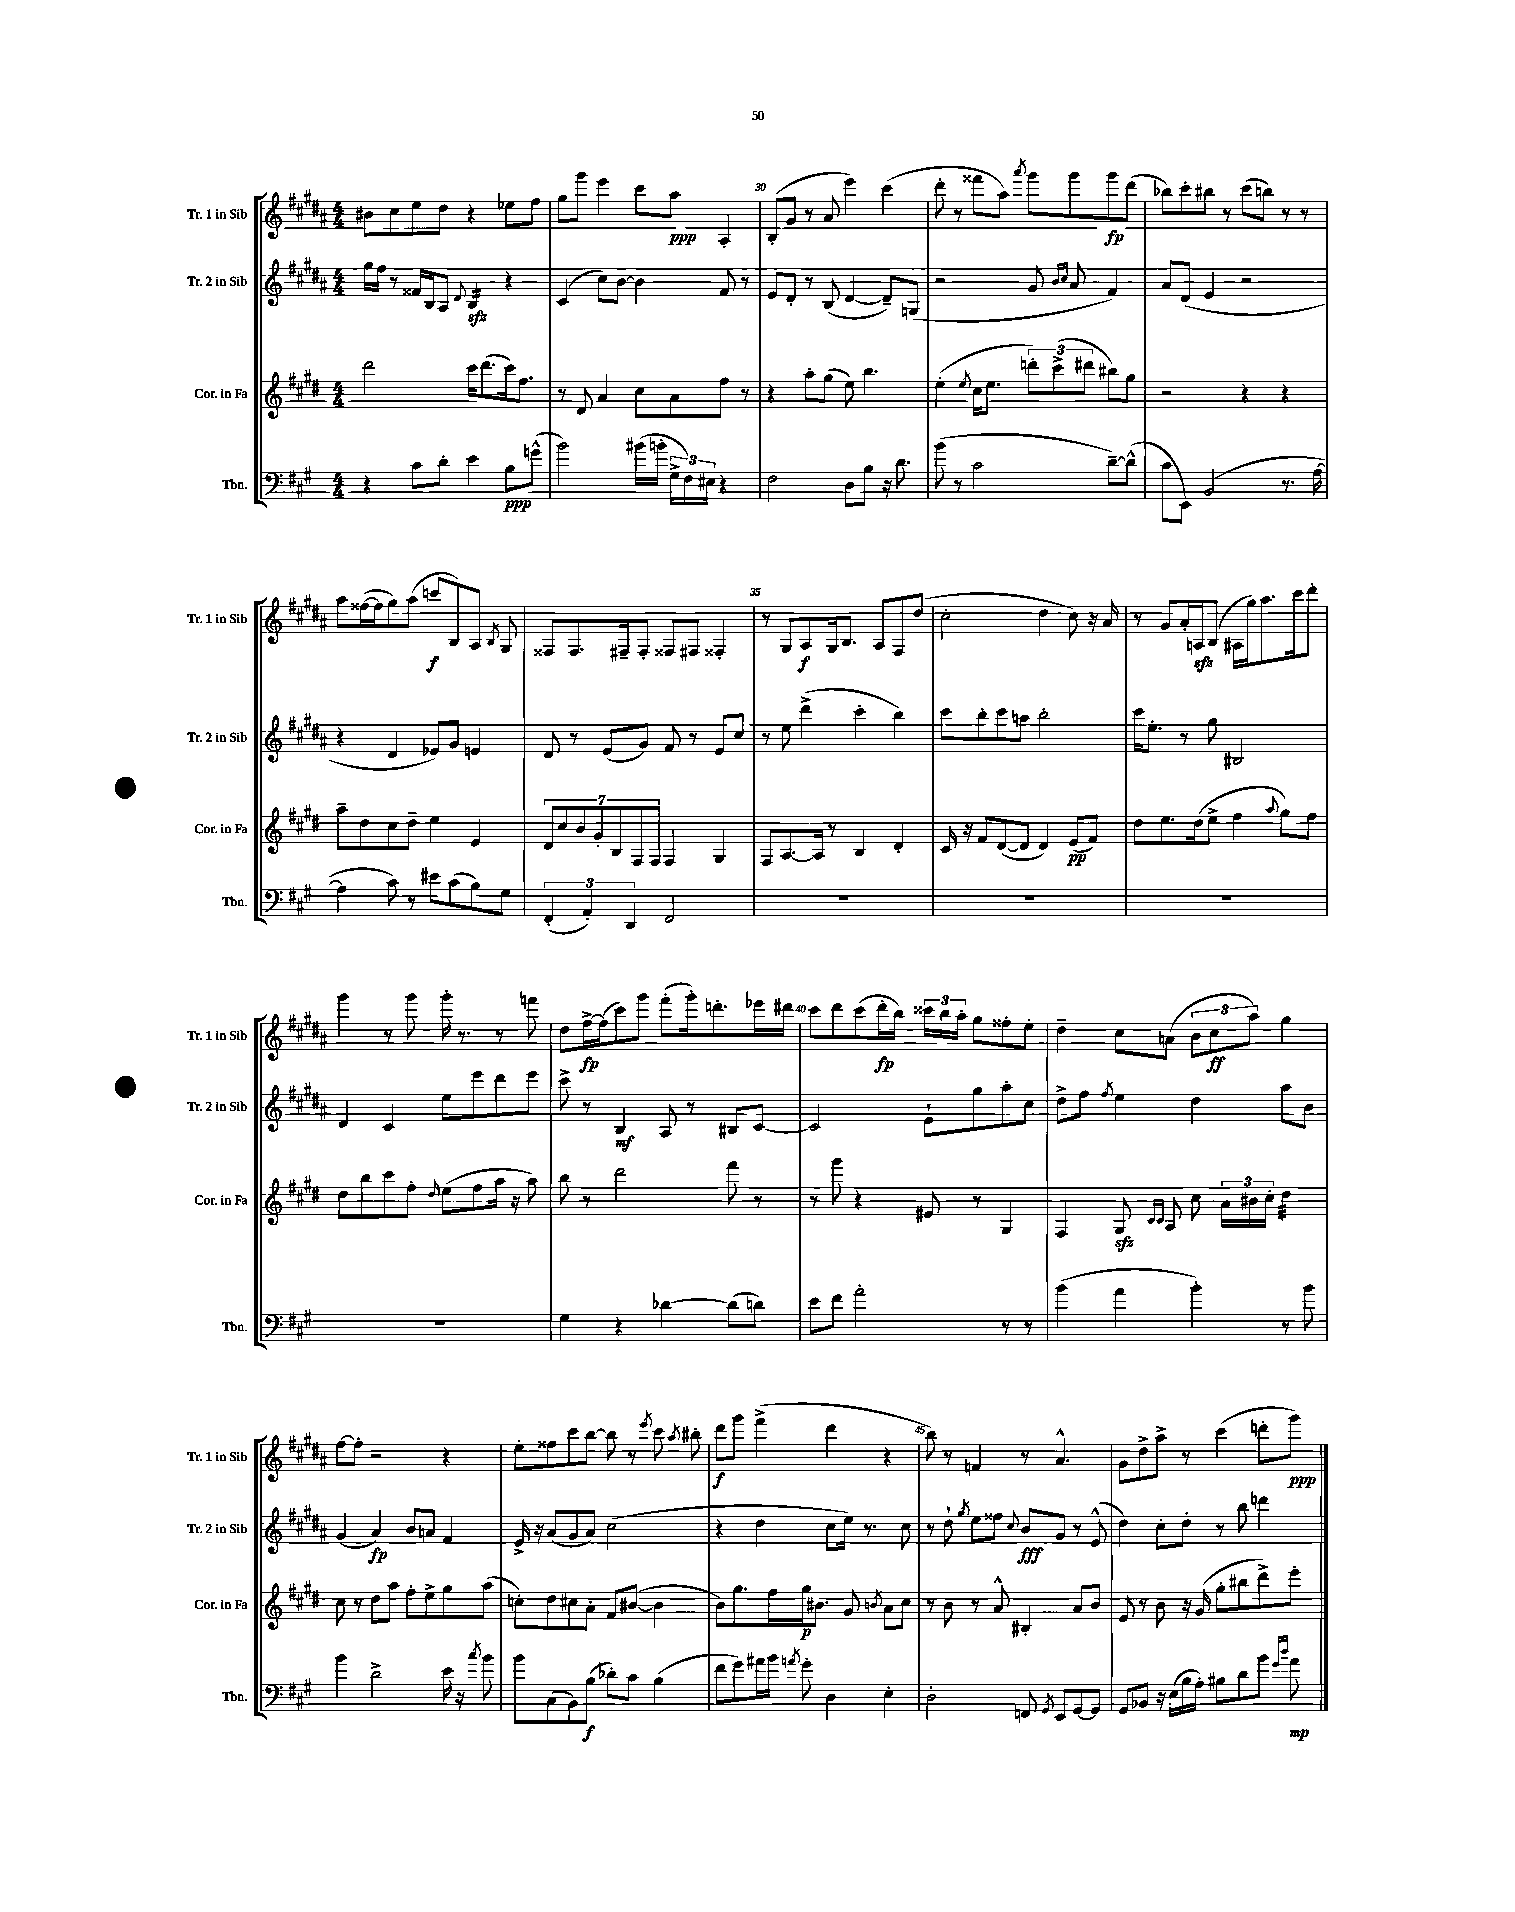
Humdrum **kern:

**kern	**kern	**kern	**kern
*staff4	*staff3	*staff2	*staff1
*clefF4	*clefG2	*clefG2	*clefG2
*k[f#c#g#]	*k[f#c#g#d#]	*k[f#c#g#d#a#]	*k[f#c#g#d#a#]
*M4/4	*M4/4	*M4/4	*M4/4
4r	2ddd#\	16gg#\LL	8b#\L
.	.	16ff#\JJ	.
.	.	8r	8cc#\
8c#\L	.	16f##/LL	8ee\
.	.	16B/J	.
8d'\J	.	8A#/J	8dd#\J
.	.	8qqd#/	.
4e\	16ccc#\LK	4B/	4r
.	(8.ddd#\	.	.
8B\L	16ccc#\k)	4r	8ee-\L
.	8.ff#\J	.	.
(8g^^\J	.	.	8ff#\J
=	=	=	=
2b\)	8r	(4c#/	8gg#\L
.	8d#/	.	8ggg#\J
.	4a/	8cc#\L)	4eee\
.	.	[8b\J	.
(16b#\LL	8cc#\L	4b\]	8ccc#\L
16b'\JJ	.	.	.
24G#^\LL	8a\	.	8aa#\J
24F#\)	.	.	.
24E#\JJ	.	.	.
4r	8ff#\J	8f#/	4A#'/
.	8r	8r	.
=	=	=	=
2F#\	4r	8e/L	(8B'/L
.	.	8d#'/J	8g#/J
.	8aa'\L	8r	8r
.	(8gg#\J	(8B/	8a#/
8D\L	8ee\)	[4d#/	4eee\)
8B\J	4.bb\	.	.
16r	.	8d#~/]L)	(4ccc#\
8.d\	.	.	.
.	.	(8G/J	.
=	=	=	=
(8b\	(4ee'\	2r	8ddd#'\
8r	.	.	8r
.	8qee/	.	.
2c#\	16cc#\LK	.	8fff##\L
.	8.ee\J	.	.
.	.	.	8aa#\J)
.	.	.	8qaaa#/
.	12ddd'\L)	8g#/	8ggg#\L
.	(12ccc#^\	.	.
.	.	16qqb/LL	.
.	.	16qqcc#/JJ	.
.	.	8a#/	8ggg#\
.	12ddd#\J	.	.
[8d~\L)	8bb#\L)	4f#/)	8ggg#\
(8d^^\]J	8gg#\J	.	(8ddd#\J
=	=	=	=
8c#\L	2r	8a#/L	8bb-\L)
8EE\J)	.	(8d#/J	8ccc#'\
(2BB/	.	4e/	8bb#\J
.	.	.	8r
.	4r	2r	(8ccc#\L
.	.	.	8bb\J)
8.r	4r	.	8r
.	.	.	8r
[16A\	.	.	.
=	=	=	=
4A\]	8aa~\L	4r	8aa#\L
.	8dd#\	.	([16ff##\L
.	.	.	16ff##\]J
8c#\)	8cc#\	4d#/	8gg#\)
8r	8dd#~\J	.	(8aa#\J
8e#\L	4ee\	8e-/L)	8ccc/L
(8c#\	.	8g#/J	8B/)
8B\)	4e/	4e/	8A#/J
.	.	.	8qB/
8G#\J	.	.	8G#/
=	=	=	=
(6FF#'/	14d#/L	8d#/	8F##/L
.	14cc#/	.	.
.	.	8r	8.F##/
.	14b/	.	.
6AA'/)	.	.	.
.	14g#'/	.	.
.	.	(8e/L	.
.	14B/	.	.
.	.	.	16F#~/k
6DD/	.	.	.
.	14F#/	.	.
.	.	8g#/J)	8F#'/J
.	14F#/J	.	.
2FF#/	4F#/	8f#/	8F##/L
.	.	8r	8F#/J
.	4G#/	8e/L	4F##'/
.	.	8cc#/J	.
=	=	=	=
1r	8F#/L	8r	8r
.	[8.A/	8ee\	8G#/L
.	.	(4ddd#^\	8A#/
.	16A/]Jk	.	.
.	8r	.	16G#/k
.	.	.	8.B/J
.	4B/	4ccc#'\	.
.	.	.	8A#/L
.	4d#'/	4bb\)	8F#/
.	.	.	(8dd#/J
=	=	=	=
1r	16c#/	8ccc#\L	2cc#'\
.	16r	.	.
.	8f#/L	8bb'\	.
.	([8d#/	8ccc#\	.
.	8d#/]J	8aa\J	.
.	4d#/)	2bb'\	4dd#\
.	(8e/L	.	8cc#\)
.	8f#/J)	.	16r
.	.	.	16a#/
=	=	=	=
1r	8dd#\L	16ccc#\LK	8r
.	.	8.ee'\J	.
.	8.ee\	.	8g#/L
.	.	8r	16a#'/L
.	(16dd#\k	.	16A/J
.	8ee^\J	8gg#\	(8B/J
.	4ff#\	2B#/	16A#\LL
.	.	.	16gg#\J)
.	.	.	8.aa#\
.	8qqaa/	.	.
.	8gg#\L)	.	.
.	.	.	16ccc#\k
.	8ff#\J	.	8ddd#'\J
=	=	=	=
1r	8dd#\L	4d#/	4ggg#\
.	8bb\	.	.
.	8ccc#\	4c#/	8r
.	8ff#'\J	.	8ggg#\
.	16qqdd#/	.	.
.	(8ee\L	8ee\L	16ggg#'\
.	.	.	8.r
.	8ff#\	8eee\	.
.	16aa\Jk	8ddd#\	8r
.	16r	.	.
.	8aa\)	8eee\J	8fff\
=	=	=	=
4G#\	8bb\	8ccc#^\	8dd#\L
.	8r	8r	[16ff#^\L
.	.	.	(16ff#\]J
4r	2ddd#\	4B/	8ccc#\)
.	.	.	8ggg#\J
[4d-\	.	8A#/	(8fff#'\L
.	.	8r	16ggg#'\k)
.	.	.	8.ddd'\
(8d-\]L	8fff#\	8B#/L	.
8d\J)	8r	[8c#/J	16eee-\L
.	.	.	16ddd#\JJ
=	=	=	=
8e\L	8r	2c#/]	8ccc#\L
8f#\J	8ggg#\	.	8ddd#\
2a'\	4r	.	(8ccc#\
.	.	.	16ddd#'\L
.	.	.	16bb\JJ)
.	8e#/	8e`\L	24ccc##\LL
.	.	.	24bb\
.	.	.	24aa#'\JJ
.	8r	8gg#\	8gg#\L
8r	4G#/	8aa#'\	8ff##'\
8r	.	8cc#\J	8ee'\J
=	=	=	=
(4b\	4F#/	8dd#^\L	4dd#~\
.	.	8ff#\J	.
.	.	8qff#/	.
4a\	8G#/	4ee\	8cc#\L
.	16qqc#/LL	.	.
.	16qqc#/JJ	.	.
.	8A/	.	(8a\J
4b'\)	8cc#\	4dd#\	12b\L
.	.	.	12cc#\
.	24a\LL	.	.
.	24b#\	.	12aa#\J)
.	24cc#'\JJ	.	.
8r	4dd#\	8aa#\L	4gg#\
8b\	.	8b\J	.
=	=	=	=
4b\	8cc#\	(4g#/	[8ff#\L
.	8r	.	8ff#'\]J
2d^\	8dd#\L	4a#/)	2r
.	8aa\J	.	.
.	8ff#'\L	8b/L	.
.	8ee^\	8a/J	.
16e\	8gg#\	4f#/	4r
16r	.	.	.
8qcc#/	.	.	.
8b\	(8aa\J	.	.
=	=	=	=
8b\L	8cc'\L)	16e^/	8ee'\L
.	.	16r	.
(8C#\	8dd#\	(8a#/L	8ff##\
8BB\)	8cc#\	8g#/	8ccc#\
(8B\J	8a'\J	8a#/J)	[8bb\J
8d-'\L)	8f#/L	(2cc#\	8bb\]
8c#\J	([8b#/J	.	8r
.	.	.	8qeee/
(4B\	4b#\]	.	8ccc#\
.	.	.	8qaa#/
.	.	.	8bb#'\
=	=	=	=
8f#\L	8b\L)	4r	8ddd#\L
8g#\)	8.gg#\	.	8ggg#\J
16a#\L	.	4dd#\	(4fff#^\
16b\JJ	16ff#\L	.	.
8qa/	.	.	.
8g#'\	16gg#\J	.	.
.	8.b#\J	.	.
4D\	.	8cc#\L	4ddd#\
.	8g#/	16ee\Jk)	.
.	.	8.r	.
.	8qb/	.	.
4E'\	8a\L	.	4r
.	8cc#\J	8cc#\	.
=	=	=	=
2D'\	8r	8r	8bb\)
.	8b\	8dd#`\	8r
.	.	8qgg#/	.
.	8r	8ee\L	4f/
.	8a^^/	8ff##\J	.
.	.	8qqcc#/	.
8FF/	4B#'/	8b/L	8r
8qGG#/	.	.	.
8EE/L	.	8g#/J	4.a#^^/
[8GG#/	8a/L	8r	.
8GG#/]J	8b/J	(8e^^/	.
=	=	=	=
8GG#/L	8e/	4dd#\)	8g#\L
8BB-/J	8r	.	8dd#^\
16r	8b\	8cc#'\L	8aa#^\J
(16E\LL	.	.	.
16B\	16r	8dd#'\J	8r
16A'\JJ)	(16g#/	.	.
8B#\L	8gg#'\L	8r	(4ccc#\
8d\	8bb#\	8bb\	.
8b\J	8ddd#^\)	4ddd\	8ddd'\L
16qqg#/LL	.	.	.
16qqdd/JJ	.	.	.
8a\	8eee'\J	.	8ggg#\J)
==	==	==	==
*-	*-	*-	*-
